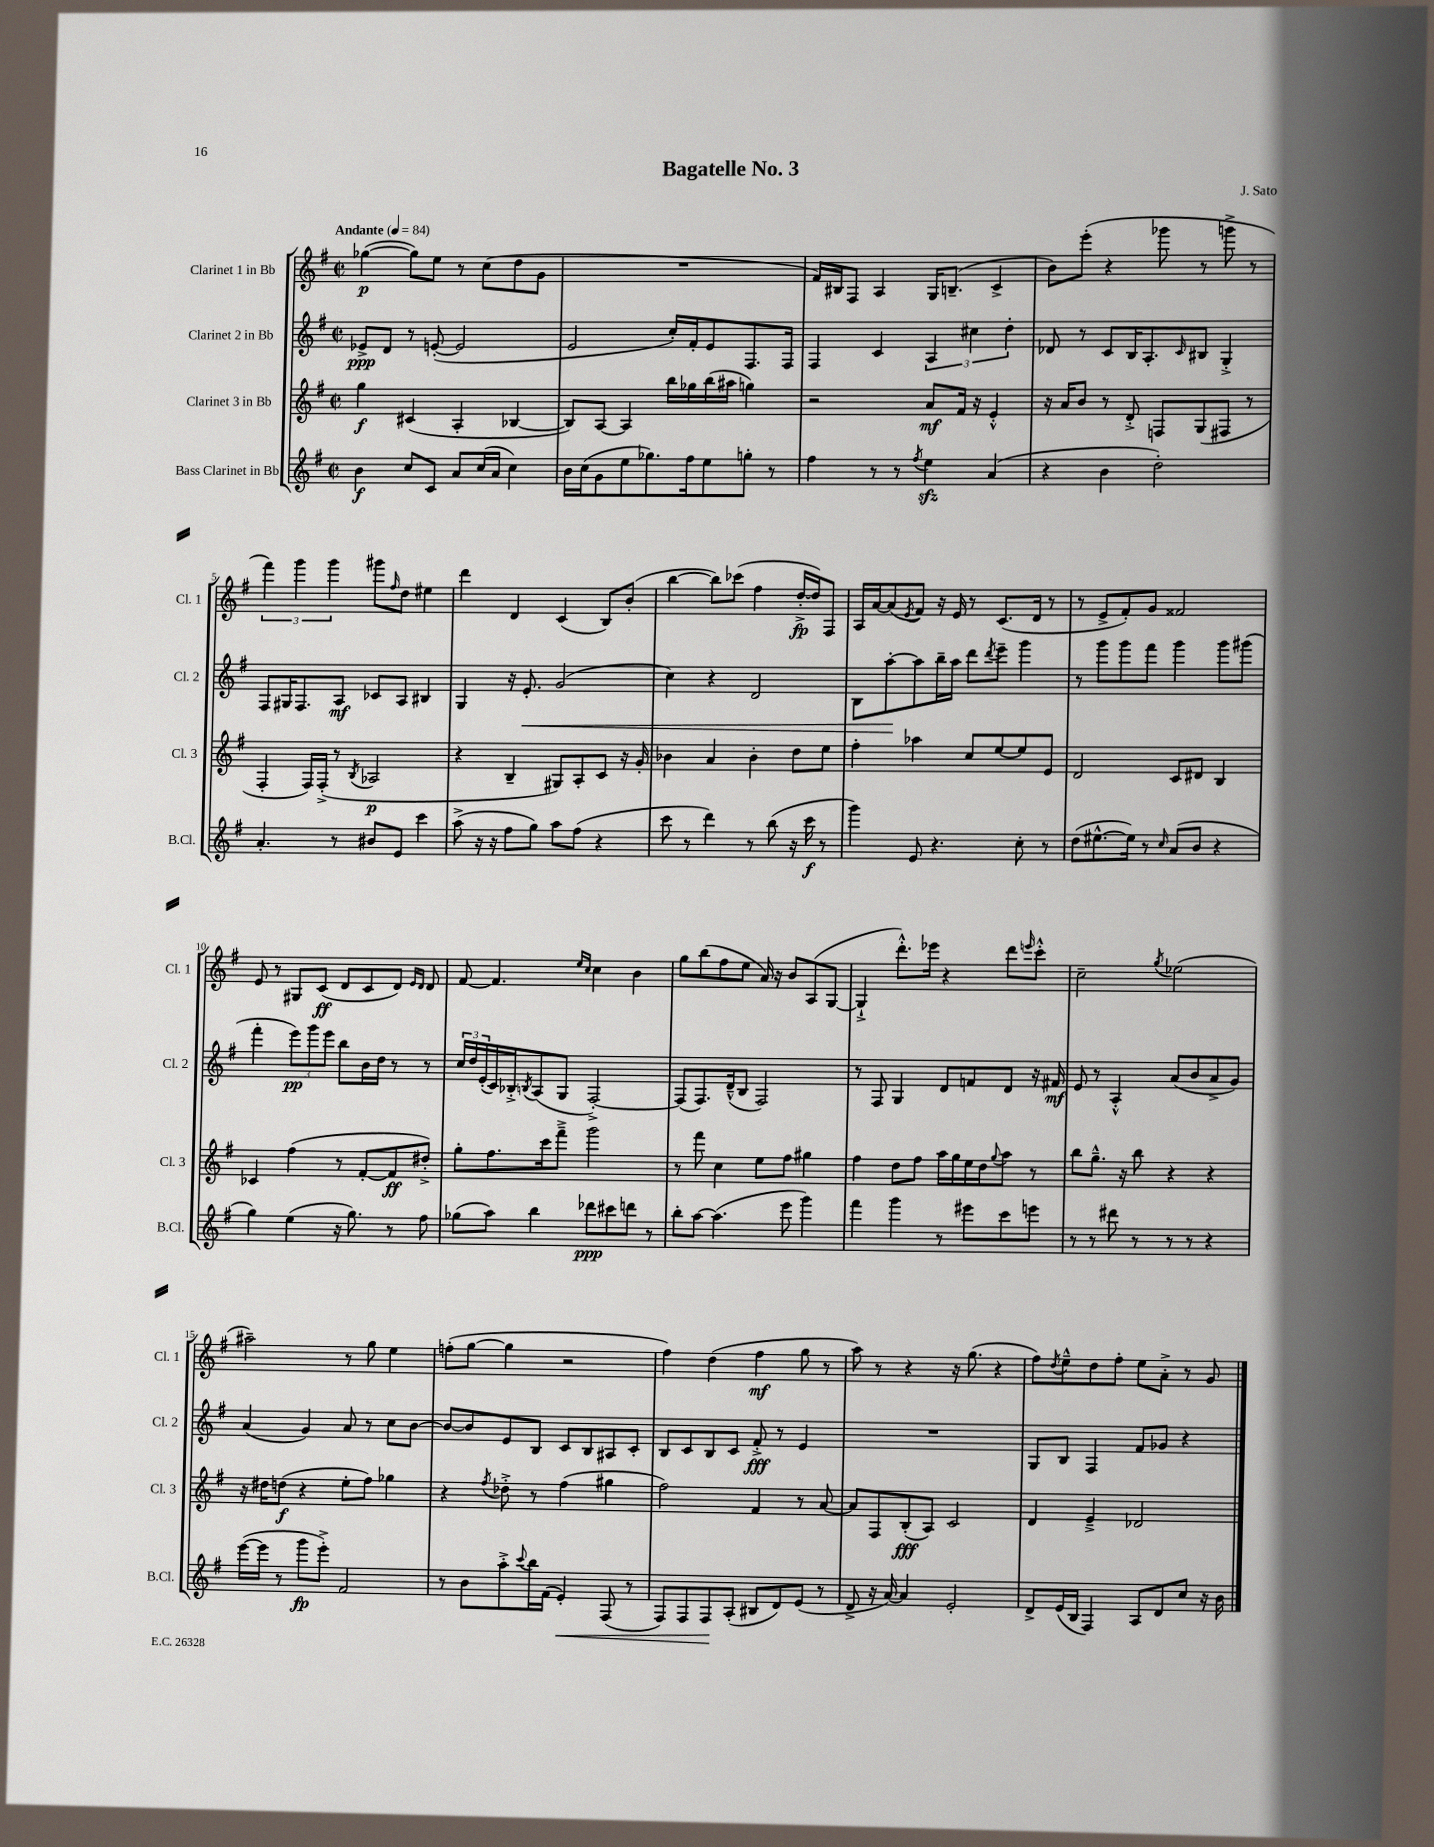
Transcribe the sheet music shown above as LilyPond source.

\header { title = "Bagatelle No. 3" composer = "J. Sato" }
<<
\new StaffGroup <<
\new Staff = "s0" \with { instrumentName = "Clarinet 1 in Bb" shortInstrumentName = "Cl. 1" } {
    \clef treble \key g \major \defaultTimeSignature \time 2/2 \tempo "Andante" 4 = 84
    ges''4~\p( ges''8) e''8 r8 c''8( d''8 g'8 |
    R1 |
    fis'16) bis16 fis8 a4 g16 b8.--( c'4-> |
    b'8) e'''8-.( r4 ges'''8 r8 g'''8-> r8 |
    \tuplet 3/2 { fis'''4) g'''4 g'''4 } gis'''8 \grace { fis''16 } d''8 eis''4 |
    d'''4 d'4 c'4( b8) b'8-.( |
    b''4~ b''8) ces'''8( fis''4 d''16~-.->\fp d''16) fis8 |
    a16 a'16~ a'8( \acciaccatura { e'8 } fis'8) r16 e'16 r8 c'8.( d'16 r8 |
    r8 e'8-> fis'8-.) g'8 fisis'2 |
    e'8 r8 gis8 c'8\ff( d'8 c'8 d'8) \grace { e'16 d'16 } d'8 |
    fis'8~ fis'4. \grace { e''16 c''16 } c''4 b'4 |
    g''8 b''8( fis''8 e''8 a'16) r16 b'8 a8( g8~ |
    g4-!-> d'''8.-.-^) ees'''16 r4 d'''8 \grace { e'''16 } c'''8-.-^ |
    c''2-- \acciaccatura { g''8 } ees''2( |
    ais''2--) r8 g''8 e''4 |
    f''8-.( g''8~ g''4 r2 |
    fis''4) d''4( fis''4\mf g''8 r8 |
    a''8) r8 r4 r16 g''8.( r4 |
    fis''8) \acciaccatura { d''8 } e''8---^ d''8 fis''8-. e''8 a'8-.-> r8 g'8 \bar "|." |
}
\new Staff = "s1" \with { instrumentName = "Clarinet 2 in Bb" shortInstrumentName = "Cl. 2" } {
    \clef treble \key g \major \defaultTimeSignature \time 2/2
    ees'8->\ppp d'8 r8 e'8~-.( e'2 |
    e'2 c''16-.) fis'16-. e'8 fis8. fis16 |
    fis4 c'4 \tuplet 3/2 { a4 cis''4 d''4-. } |
    des'8 r8 c'8 b16 a8.-. \grace { c'16 } bis8 g4-.-> |
    fis8 gis16 fis8. a8\mf ces'8 a8 bis4 |
    g4 r16 e'8.-.\< g'2( |
    c''4) r4 d'2 |
    b8 a''8~-.\! a''8 b''16-- a''16 d'''8 \acciaccatura { d'''8 } e'''8-- g'''4 |
    r8 g'''8 g'''8 fis'''8 g'''4 g'''8 gis'''8( |
    fis'''4-. \tuplet 3/2 { e'''8\pp) g'''8 e'''8 } b''8 b'16 d''16 r8 r8 |
    \tuplet 3/2 { c''16 d''16 e'16-.( } c'16) bes16-.-> \acciaccatura { b8 } a8( g8 fis2~-.->) |
    fis8( fis8.) d'16---^( b8 fis2) |
    r8 fis8 g4 d'8 f'8 d'8 r16 fis'16\mf |
    e'8 r8 a4-.-^ a'8( b'8 a'8-> g'8) |
    a'4( g'4) a'8 r8 c''8 b'8~ |
    b'8~ b'8 e'8 b8 c'8 b8 ais8 c'8-. |
    b8 c'8 b8 c'8 fis'8-.->\fff r8 e'4 |
    R1 |
    g8 b8 fis4 fis'8 ges'8 r4 \bar "|." |
}
\new Staff = "s2" \with { instrumentName = "Clarinet 3 in Bb" shortInstrumentName = "Cl. 3" } {
    \clef treble \key g \major \defaultTimeSignature \time 2/2
    g''4\f cis'4( a4-. bes4~ |
    bes8) a8~ a4 b''16 ges''16 b''16( ais''16 g''4) |
    r2 a'8\mf fis'16 r16 e'4-.-^ |
    r16 a'16 b'8 r8 d'8-.-> f8 g8( fis8 r8 |
    fis4-. fis16) fis16-.->( r8 \acciaccatura { b8 } aes2\p |
    r4 b4-- gis8) a8-. c'8 r16 g'16-. |
    bes'4 a'4 bes'4-. d''8 e''8 |
    fis''4-. aes''4 c''8 e''8~ e''8 e'8 |
    d'2 c'8 dis'8 b4 |
    ces'4 fis''4( r8 fis'8~-. fis'8\ff dis''8-.->) |
    g''8-. fis''8. c'''16 fis'''8---> g'''2 |
    r8 fis'''8 c''4 e''8 fis''8 gis''4 |
    fis''4 d''8 fis''8 a''16 g''16 e''16 d''16 \appoggiatura { g''8 } a''8 r8 |
    b''8 g''8.---^ r16 b''8 r4 r4 |
    r16 dis''16 d''8\f( r4 e''8-. fis''8) ges''4 |
    r4 \acciaccatura { fis''8 } des''8-.-> r8 fis''4( gis''4 |
    fis''2) fis'4 r8 a'8~ |
    a'8 fis8 b8-.\fff( a8) c'2 |
    d'4 e'4---> des'2 \bar "|." |
}
\new Staff = "s3" \with { instrumentName = "Bass Clarinet in Bb" shortInstrumentName = "B.Cl." } {
    \clef treble \key g \major \defaultTimeSignature \time 2/2
    b'4\f c''8 c'8 a'8 c''16( a'16 c''4) |
    b'16 c''16( g'8 e''8 ges''8.) fis''16 e''8 g''8-. r8 |
    fis''4 r8 r8 \acciaccatura { fis''8 } e''4\sfz a'4( |
    r4 b'4 d''2-.) |
    a'4.-. r8 bis'8 e'8 c'''4 |
    a''8->( r16 r16 fis''8 g''8) a''8 fis''8( r4 |
    c'''8 r8 d'''4) r8 b''8( r16 c'''16\f r8 |
    g'''4) e'8 r4. c''8-. r8 |
    d''8( eis''8.~-^ eis''16) r8 \grace { c''16 } a'8( b'8 r4 |
    g''4) e''4( r16 g''8.) r8 fis''8 |
    ges''8( a''8) b''4 des'''8\ppp cis'''8 d'''8 r8 |
    b''8-. a''8~ a''4.( e'''8 g'''4) |
    fis'''4 g'''4 r8 eis'''8 c'''8 e'''8 |
    r8 r8 dis'''8 r8 r8 r8 r4 |
    e'''16~( e'''16 r8 g'''8\fp e'''8-.->) fis'2 |
    r8 b'8 a''8-.-> \appoggiatura { c'''8 } b''16 fis'16( e'4-.\<) fis8( r8 |
    fis8) fis8 fis8\! a8-.( bis8 d'8) e'8( r8 |
    d'8-> r16 a'16~) a'4 e'2-. |
    d'8-> e'16( b16 fis4) a8 d'8 c''8 r16 b'16 \bar "|." |
}
>>
>>
